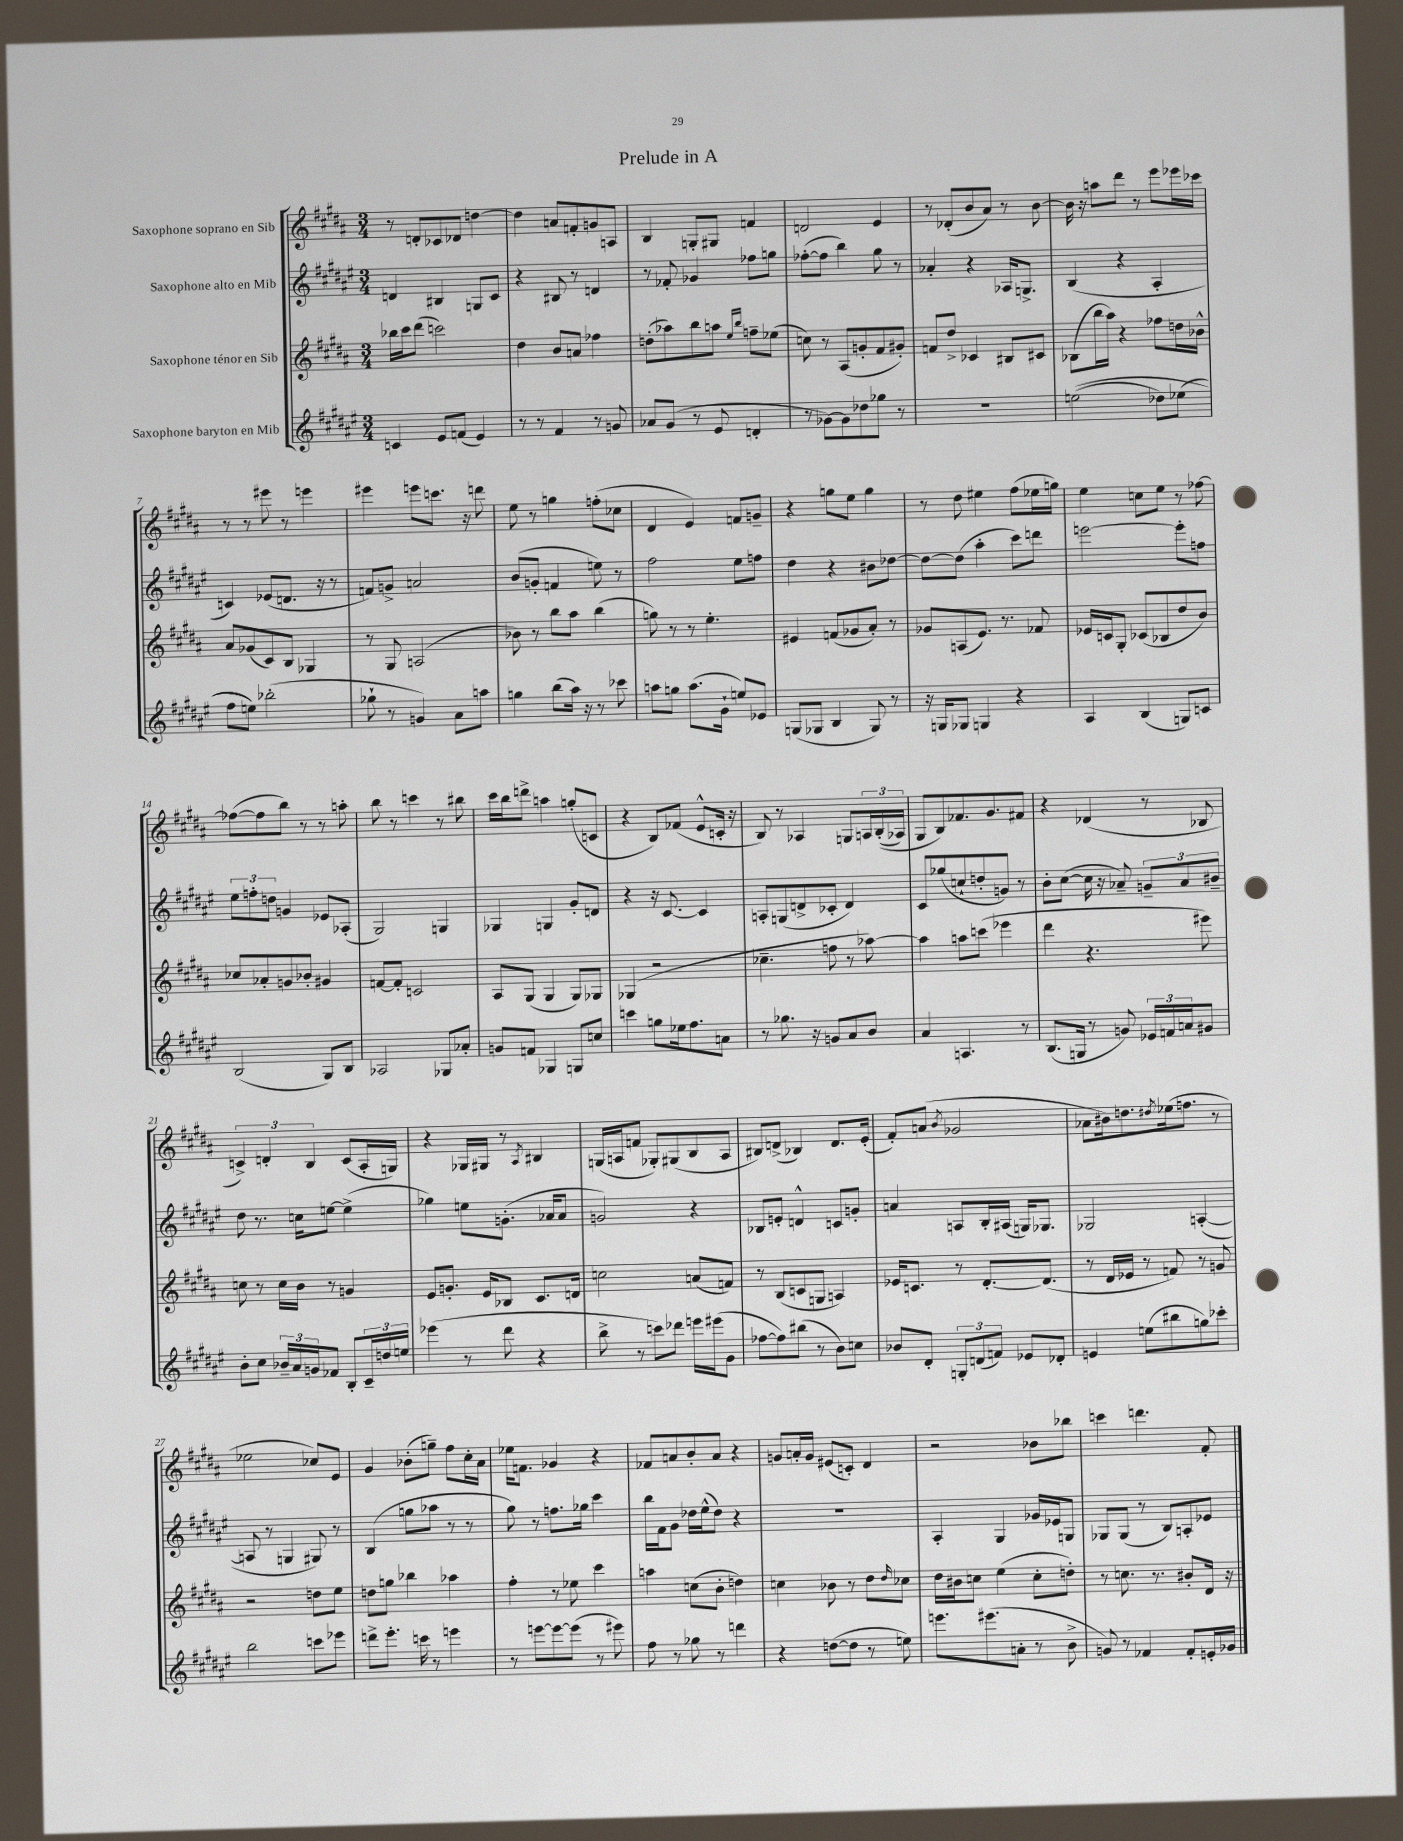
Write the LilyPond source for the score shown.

\header { title = "Prelude in A" }
<<
\new StaffGroup <<
\new Staff = "s0" \with { instrumentName = "Saxophone soprano en Sib" } {
    \clef treble \key b \major \numericTimeSignature \time 3/4
    r8 d'8-. ces'8 des'8 d''4~ |
    d''4 a'8 f'8-. g'8 a8 |
    b4 g8-. gis8 f'4 |
    d'2 e'4 |
    r8 des'8-.( b'8 ais'8) r8 b'8~ |
    b'16 r16 a''8 dis'''8 r8 e'''8 ees'''16 ces'''16 |
    r8 r8 eis'''8 r8 e'''4 |
    eis'''4 e'''8 c'''8. r16 d'''8 |
    e''8 r8 g''4 f''8-.( ces''8 |
    dis'4 e'4) f'8 g'8-- |
    r4 g''8 e''8 g''4 |
    r8 dis''8 eis''4 fis''8( ees''16 g''16) |
    e''4 c''8 e''8 r8 fes''8~ |
    fes''8~( fes''8 b''8) r8 r8 a''8-. |
    b''8 r8 c'''4 r8 bis''8 |
    cis'''16 b''16 d'''8-> a''4 g''8-.( c'8 |
    r4 b8) fes'8( e'8-^ c'16-. r16 |
    b8) r8 aes4 g8 \tuplet 3/2 { a16 b16-.(\( aes16) } |
    gis8 b8\) fes'8. gis'8. fis'8 |
    r4 des'4( r8 bes8 |
    \tuplet 3/2 { c'4->) d'4-. b4 } c'8( ais16-. g16) |
    r4 ges16 gis16 r8 \acciaccatura { ais8 } bis4 |
    g16( a16 f'8 ges8-.) gis8( b8 a8 |
    bis8) d'8->( bes4) d'8. e'16-.( |
    fis'8-.) a'8( \acciaccatura { b'8 } ges'2 |
    aes'8 bis'16) d''8. \acciaccatura { dis''8 } ees''16( f''8. r8 |
    ees''2 ces''8) e'8 |
    gis'4 bes'8-.( g''8--) fis''8 cis''16-. ais'16 |
    ees''16 f'8. ges'4 r4 |
    fes'8 a'8 b'8-. a'8 r4 |
    g'8 a'16-. g'16 eis'8( c'8-.) dis'4 |
    r2 bes'8 bes''8 |
    c'''4 d'''4. fis'8-. \bar "|." |
}
\new Staff = "s1" \with { instrumentName = "Saxophone alto en Mib" } {
    \clef treble \key fis \major \numericTimeSignature \time 3/4
    d'4 bis4 g8 cis'8 |
    r4 bis8 r8 d'4 |
    r8 fes'8-. ges'4 fes''8 g''8 |
    fes''8~-.( fes''8 b''4) gis''8 r8 |
    aes'4-. r4 aes16 g8.-> |
    b4( r4 ais4-. |
    c'4) ees'8( d'8. r16 r8 |
    f'8) g'8-> a'2 |
    b'8( g'8-. f'4 e''8) r8 |
    fis''2 eis''8 f''8 |
    dis''4 r4 bis'8 des''8~ |
    des''8~ des''8( ais''4-. cis'''8) d'''8 |
    e'''2~ e'''8-. f''8 |
    \tuplet 3/2 { eis''8 f''8-. d''8 } g'4 ees'8 aes8-.( |
    gis2) g4 |
    ges4 g4 gis'8-. d'8 |
    r4 r16 cis'8.~ cis'4 |
    a8-. g8( d'8-> ces'8-. d'4) |
    cis'8 ges''8( c''8-! d''8-. g'8) r8 |
    b'8-. cis''8~( cis''16 r16 aes'8--) \tuplet 3/2 { g'8-- aes'8 bis'8-- } |
    dis''8 r8. c''16 e''8~ e''4->( |
    ges''4) e''8 g'8.-.( aes'16 aes'8 |
    g'2) r4 |
    bes8 e'8-. d'4-^ c'8 g'8-. |
    a'4 a8 b16-. ais16( g16) ges8. |
    ges2 a4~-.( |
    a8 r8 g4 gis8) r8 |
    b4( g''8 aes''8 r8 r8 |
    gis''8) r8 f''8. ges''16 cis'''4 |
    b''16 fis'16 gis'8 des''16 eis''16-^( des''8) r4 |
    R2. |
    ais4-. gis4 ges'16 ees'16 g8 |
    ges8 ges8( r8 b8) a8-. ees'8 \bar "|." |
}
\new Staff = "s2" \with { instrumentName = "Saxophone ténor en Sib" } {
    \clef treble \key b \major \numericTimeSignature \time 3/4
    bes''16 cis'''16 dis'''8( c'''2) |
    dis''4 b'8 a'8 fes''4 |
    d''8-.( aes''8) b''8 a''8 \grace { e''16 b''16 } f''8-- ees''8( |
    c''8) r8 ais8( g'8-. fis'8 gis'8-.) |
    f'8 dis''8-> ces'4 bis8 cis'8 |
    bes8( b''16 ais''16) r4 fes''8 d''16 bes'16-^ |
    ais'8 ges'8( cis'8) b8 ges4 |
    r8 gis8 a2( |
    bes'8) r8 b''8 ais''8 b''4( |
    g''8) r8 r8 e''4.-. |
    eis'4 f'8( ges'8 ais'8-.) r8 |
    ges'8 a8( e'8.) r8. fes'8 |
    ees'16 c'16 gis8-. ces'8( bes8 dis''8 b'8) |
    ces''8 aes'8-. g'8 bes'8-. gis'4 |
    f'8~ f'8-. c'2 |
    ais8 gis8( gis4 gis8) ges8 |
    ges4( r2 |
    ces''4.-- f''8 r8 aes''8~) |
    aes''4 a''8 c'''8( ees'''4 |
    dis'''4 r4. eis'''8) |
    c''8 r8 c''16 b'16 r8 g'4 |
    e'8 g'8.-. e'16 bes8 cis'8. d'16 |
    c''2 a'8( f'8) |
    r8 b8( c'8 g8 a4) |
    ees'16 c'8. r8 dis'8.~-. dis'8.( |
    r8 dis'16 ees'16 r8 f'8) r8 g'8 |
    r2 d''8 e''8 |
    d''8 g''8 bes''4 aes''4 |
    fis''4-. r8 ees''8 cis'''4 |
    a''4 c''8( b'8-. d''4) |
    c''4 bes'8 r8 dis''8 \grace { dis''16 } ces''8 |
    dis''16 bis'16 c''8 e''4( c''8-. d''8-.) |
    r8 c''8. r8. bis'8-. dis'16 r16 \bar "|." |
}
\new Staff = "s3" \with { instrumentName = "Saxophone baryton en Mib" } {
    \clef treble \key fis \major \numericTimeSignature \time 3/4
    c'4 eis'8 f'8( eis'4) |
    r8 r8 fis'4 r8 g'8 |
    aes'8 gis'8( r8 eis'8 d'4-. |
    r8 ges'8~) ges'8 des''8 ges''8 r8 |
    R2. |
    e''2(\( des''8) ees''8( |
    fis''8 e''8)\) bes''2-.( |
    ges''8-! r8 g'4) ais'8 a''8 |
    g''4 b''8( ais''16) r16 r8 ces'''8 |
    a''8 g''8 a''8.( gis'16-! e''8) ees'8 |
    g8( ges8 b4 ges8) r8 |
    r16 g16 ges8 g4 r4 |
    ais4 b4( g8) c'8 |
    b2( gis8) b8 |
    aes2 ges8 aes'8-. |
    g'8 f'8 ges4 g8 c''8 |
    c'''4 g''8 ees''16 fis''8. a'8 |
    r8 ges''8. r16 g'8 ais'8 b'8 |
    ais'4 a4. r8 |
    b8.( g16 r8 g'8) \tuplet 3/2 { ees'16 f'16 a'16 } gis'8 |
    b'8-. cis''8 \tuplet 3/2 { bes'16-- ais'16 g'16 } fes'8 b8-. \tuplet 3/2 { cis'16-- d''16 e''16 } |
    ees'''4( r8 dis'''8 r4 |
    b''8-> r8 c'''8) des'''8 e'''16 eis'''16( gis'8 |
    fes''8~ fes''8) bis''8( r8 b'8) c''8 |
    bes'8 dis'8-. \tuplet 3/2 { g8-. d'8( f'8) } ees'8 des'8-. |
    e'4 e''8( bis''8 g''8) ces'''8-. |
    b''2 c'''8 ees'''8 |
    d'''8-> eis'''8.-. c'''16 r8 e'''4 |
    r8 e'''8~ e'''8~ e'''8( r8 eis'''8) |
    fis''8 r8 ges''8 r8 d'''4 |
    r4 d''8~( d''8 r8 e''8) |
    e'''8. eis'''8.( a'8-. r8 b'8-> |
    g'8) r8 fes'4 fes'8-. e'16-. ges'16 \bar "|." |
}
>>
>>
